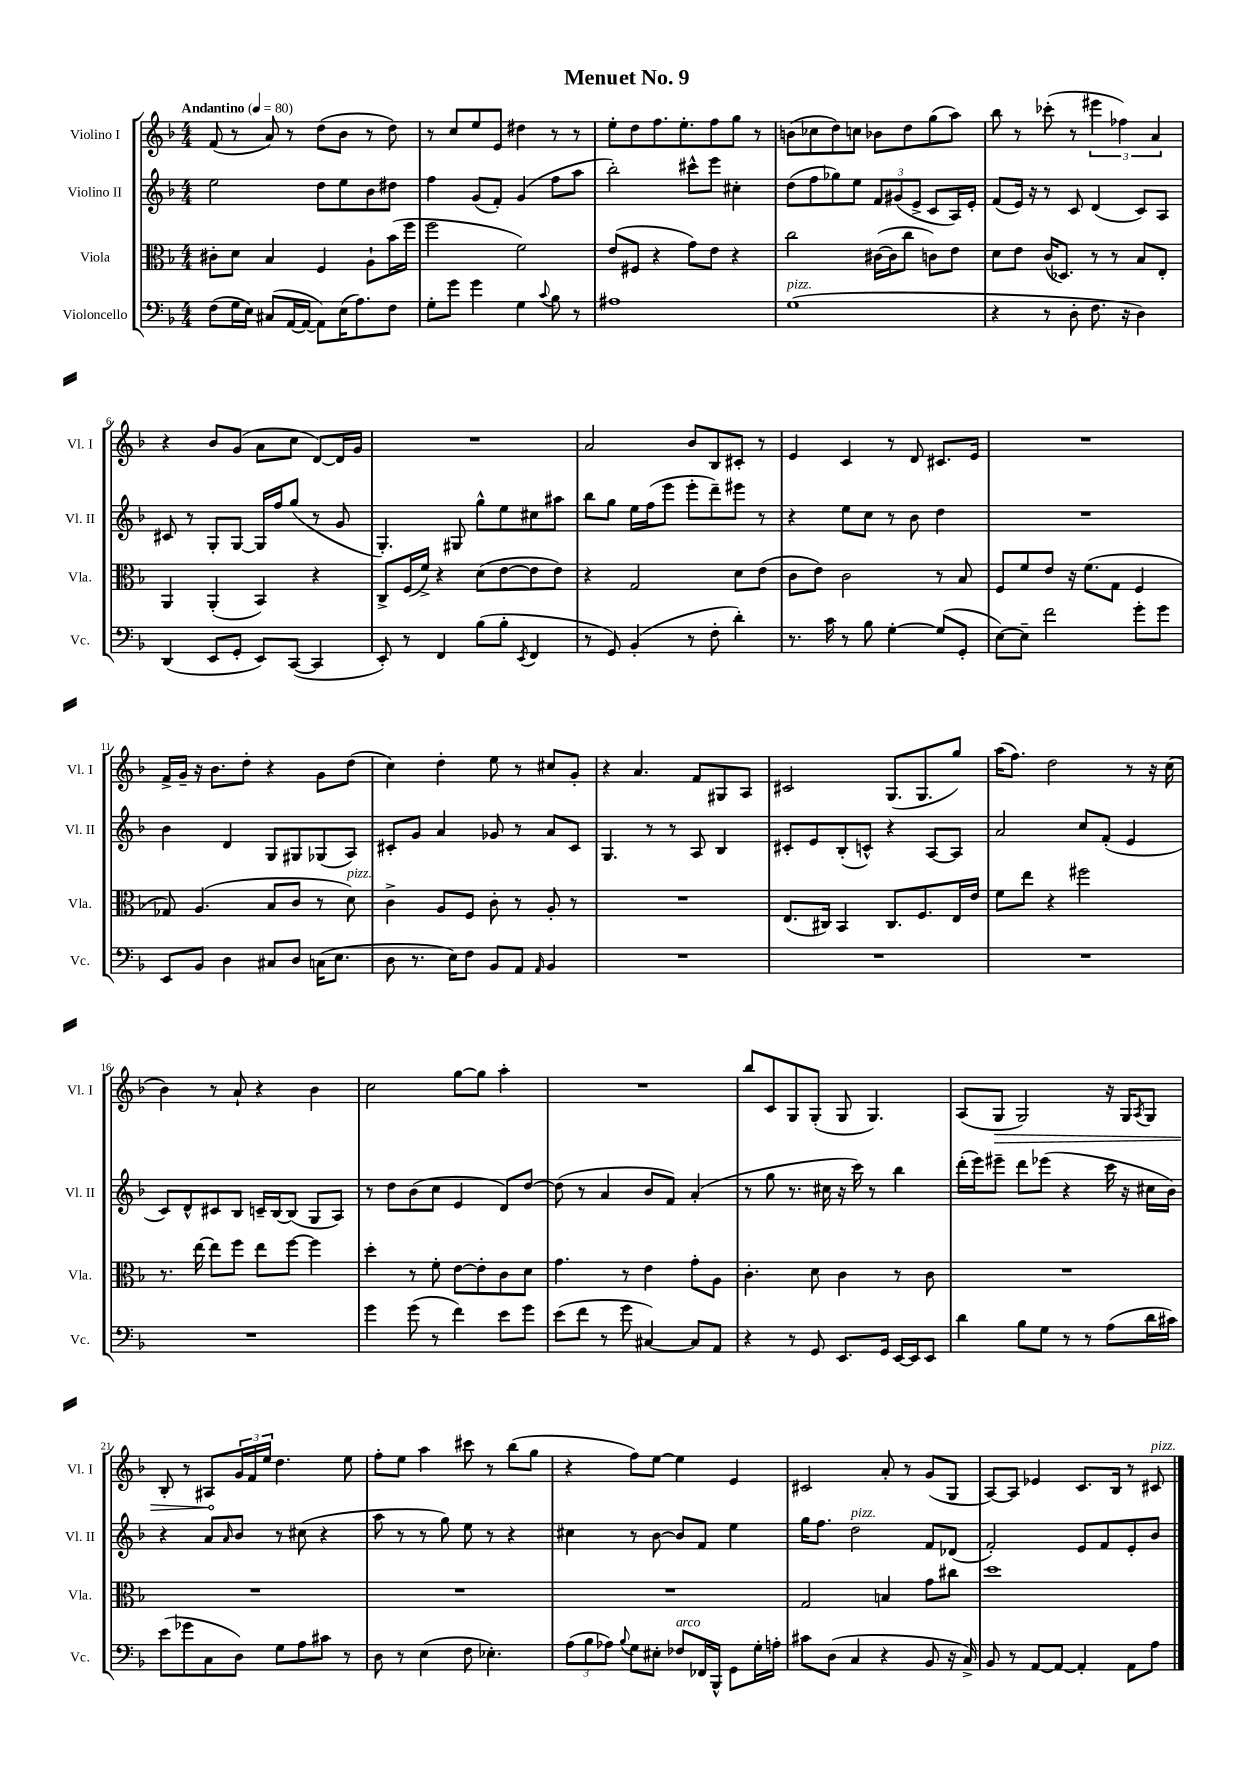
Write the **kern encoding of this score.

**kern	**kern	**kern	**kern
*staff4	*staff3	*staff2	*staff1
*clefF4	*clefC3	*clefG2	*clefG2
*k[b-]	*k[b-]	*k[b-]	*k[b-]
*M4/4	*M4/4	*M4/4	*M4/4
*MM80	*MM80	*MM80	*MM80
(8F	8c#'	2ee	(8f
16G	8d	.	8r
16E)	.	.	.
(8C#	4B-	.	8a)
[16AA	.	.	8r
16AA_	.	.	.
8AA])	4F	8dd	(8dd
(16E	.	8ee	8b-
8.A)	.	.	.
.	8A`	8b-	8r
8F	(16b-	8dd#	8dd)
.	16ff	.	.
=	=	=	=
8G'	2ff	4ff	8r
8g	.	.	8cc
4g	.	(8g	8ee
.	.	8f')	8e
4G	2f)	(4g	4dd#
8qqc	.	.	.
8B-	.	8ff	8r
8r	.	8aa	8r
=	=	=	=
1A#	(8e	2bb-')	8ee'
.	8F#	.	8dd
.	4r	.	8.ff
.	.	.	8.ee'
.	8g)	8ccc#^^	.
.	8e	8eee	8ff
.	4r	4cc#'	8gg
.	.	.	8r
=	=	=	=
(1G	2cc	(8dd	(8b
.	.	8ff	8cc-
.	.	8gg-)	8dd)
.	.	8ee	8cc
.	([16c#	12f	8b-
.	16c#]	.	.
.	.	(12g#	.
.	8cc	.	8dd
.	.	12e^	.
.	8c)	8c	(8gg
.	8e	16A)	8aa)
.	.	16e'	.
=	=	=	=
4r	8d	(8f	8bb-
.	8e	16e)	8r
.	.	16r	.
8r	(16c	8r	(8ccc-'
.	8.D-)	.	.
8D'	.	8c	8r
8.F	8r	(4d	6eee#
.	8r	.	.
.	.	.	6ff-)
16r	.	.	.
4D)	8B-	8c)	.
.	.	.	6a
.	8E'	8A	.
=	=	=	=
(4DD	4AA	8c#	4r
.	.	8r	.
8EE	(4AA'	8G'	8b-
8GG'	.	[8G	(8g
8EE)	4BB-)	16G]	8a
.	.	16ff	.
([8CC	.	(8gg	8cc
4CC]	4r	8r	[8d)
.	.	8g	16d]
.	.	.	16g
=	=	=	=
8EE')	8C^	4.G')	1r
8r	(16F	.	.
.	16f^)	.	.
4FF	4r	.	.
.	.	8G#	.
(8B-	(8d	8gg^^	.
8B-'	[8e	8ee	.
8qEE	.	.	.
4FF	8e]	8cc#	.
.	8e)	8aa#	.
=	=	=	=
8r	4r	8bb-	2a
8GG)	.	8gg	.
(4BB-'	2G	16ee	.
.	.	(16ff	.
.	.	8eee	.
8r	.	8eee'	8b-
8F'	.	8ddd~)	8B-
4d')	8d	8eee#	8c#'
.	(8e	8r	8r
=	=	=	=
8.r	8c	4r	4e
.	8e)	.	.
16c	.	.	.
8r	2c	8ee	4c
8B-	.	8cc	.
[4G'	.	8r	8r
.	.	8b-	8d
(8G]	8r	4dd	8.c#
8GG'	8B-	.	.
.	.	.	16e
=	=	=	=
[8E)	8F	1r	1r
8E~]	8f	.	.
2f	8e	.	.
.	16r	.	.
.	(8.f	.	.
.	8G	.	.
8g'	4F	.	.
8g	.	.	.
=	=	=	=
8EE	8G-)	4b-	16f^
.	.	.	16g~
8BB-	(4.A	.	16r
.	.	.	8.b-
4D	.	4d	.
.	.	.	8dd'
8C#	8B-	8G	4r
8D	8c	8G#	.
(16C	8r	(8G-	8g
8.E	.	.	.
.	8d)	8A)	(8dd
=	=	=	=
8D	4c^	8c#'	4cc)
8.r	.	8g	.
.	8A	4a	4dd'
16E)	.	.	.
8F	8F	.	.
8BB-	8c'	8g-	8ee
8AA	8r	8r	8r
16qqAA	.	.	.
4BB-	8A'	8a	8cc#
.	8r	8c#	8g'
=	=	=	=
1r	1r	4.G	4r
.	.	.	4.a
.	.	8r	.
.	.	8r	.
.	.	8A	8f
.	.	4B-	8G#
.	.	.	8A
=	=	=	=
1r	(8.E	8c#'	2c#
.	.	8e	.
.	16C#)	.	.
.	4BB-	(8B-'	.
.	.	8c^^)	.
.	8.C#	4r	(8.G
.	8.F	.	8.G
.	.	[8A	.
.	16E	8A]	8gg)
.	16e	.	.
=	=	=	=
1r	8f	2a	(16aa
.	.	.	8.ff)
.	8ee	.	.
.	4r	.	2dd
.	2ff#	8cc	.
.	.	(8f'	.
.	.	4e	8r
.	.	.	16r
.	.	.	(16cc
=	=	=	=
1r	8.r	8c)	4b-)
.	.	8d^^	.
.	[16ee	.	.
.	8ee]	8c#	8r
.	8ff	8B-	8a`
.	8ee	16c~	4r
.	.	[16B-	.
.	[8ff	(8B-]	.
.	4ff]	8G	4b-
.	.	8A)	.
=	=	=	=
4g	4dd'	8r	2cc
.	.	8dd	.
(8g	8r	(8b-	.
8r	8f'	8cc	.
4f)	[8e	4e	[8gg
.	8e']	.	8gg]
8e	8c	8d)	4aa'
8g	8d	[8dd	.
=	=	=	=
(8e	4.g	(8dd]	1r
8f	.	8r	.
8r	.	4a	.
8g	8r	.	.
[4C#)	4e	8b-	.
.	.	8f)	.
8C#]	8g'	(4a'	.
8AA	8A	.	.
=	=	=	=
4r	4.c'	8r	8bb-
.	.	8gg	8c
8r	.	8.r	8G
8GG	8d	.	(8G'
.	.	16cc#	.
8.EE	4c	16r	8G
.	.	16ccc)	.
.	.	8r	4.G)
16GG	.	.	.
[16EE	8r	4bb-	.
16EE]	.	.	.
8EE	8c	.	.
=	=	=	=
4d	1r	(16ddd'	(8A
.	.	16eee)	.
.	.	8eee#~	8G
8B-	.	8ddd	2G)
8G	.	(8eee-	.
8r	.	4r	.
8r	.	.	.
(8A	.	16ccc	16r
.	.	16r	16G
.	.	.	8qA
16d	.	16cc#	8G
16c#)	.	16b-)	.
=	=	=	=
(8e	1r	4r	8B-'
8g-	.	.	8r
8C	.	8a	8A#
.	.	16qqa	.
8D)	.	8b-	24g
.	.	.	24f
.	.	.	24ee
8G	.	8r	4.dd
8A	.	(8cc#	.
8c#	.	4r	.
8r	.	.	8ee
=	=	=	=
8D	1r	8aa	8ff'
8r	.	8r	8ee
(4E	.	8r	4aa
.	.	8gg)	.
8F	.	8ee	8ccc#
4.E-')	.	8r	8r
.	.	4r	(8bb-
.	.	.	8gg
=	=	=	=
(12A	1r	4cc#	4r
12B-	.	.	.
12A-)	.	.	.
8qqB-	.	.	.
8G	.	8r	8ff)
8E#'	.	[8b-	[8ee
8F-	.	8b-]	4ee]
16FF-	.	8f	.
16BBB-^^	.	.	.
8GG	.	4ee	4e
16G'	.	.	.
16A'	.	.	.
=	=	=	=
8c#	2G	16gg	2c#
.	.	8.ff	.
(8D	.	.	.
4C	.	2dd	.
4r	4B	.	8a'
.	.	.	8r
8BB-	8g	8f	(8g
16r	8cc#	(8d-	8G
16C^)	.	.	.
=	=	=	=
8BB-	1dd	2f')	[8A)
8r	.	.	8A]
[8AA	.	.	4e-
8AA_	.	.	.
4AA']	.	8e	8.c
.	.	8f	.
.	.	.	16B-
8AA	.	8e'	8r
8A	.	8b-	8c#
==	==	==	==
*-	*-	*-	*-
